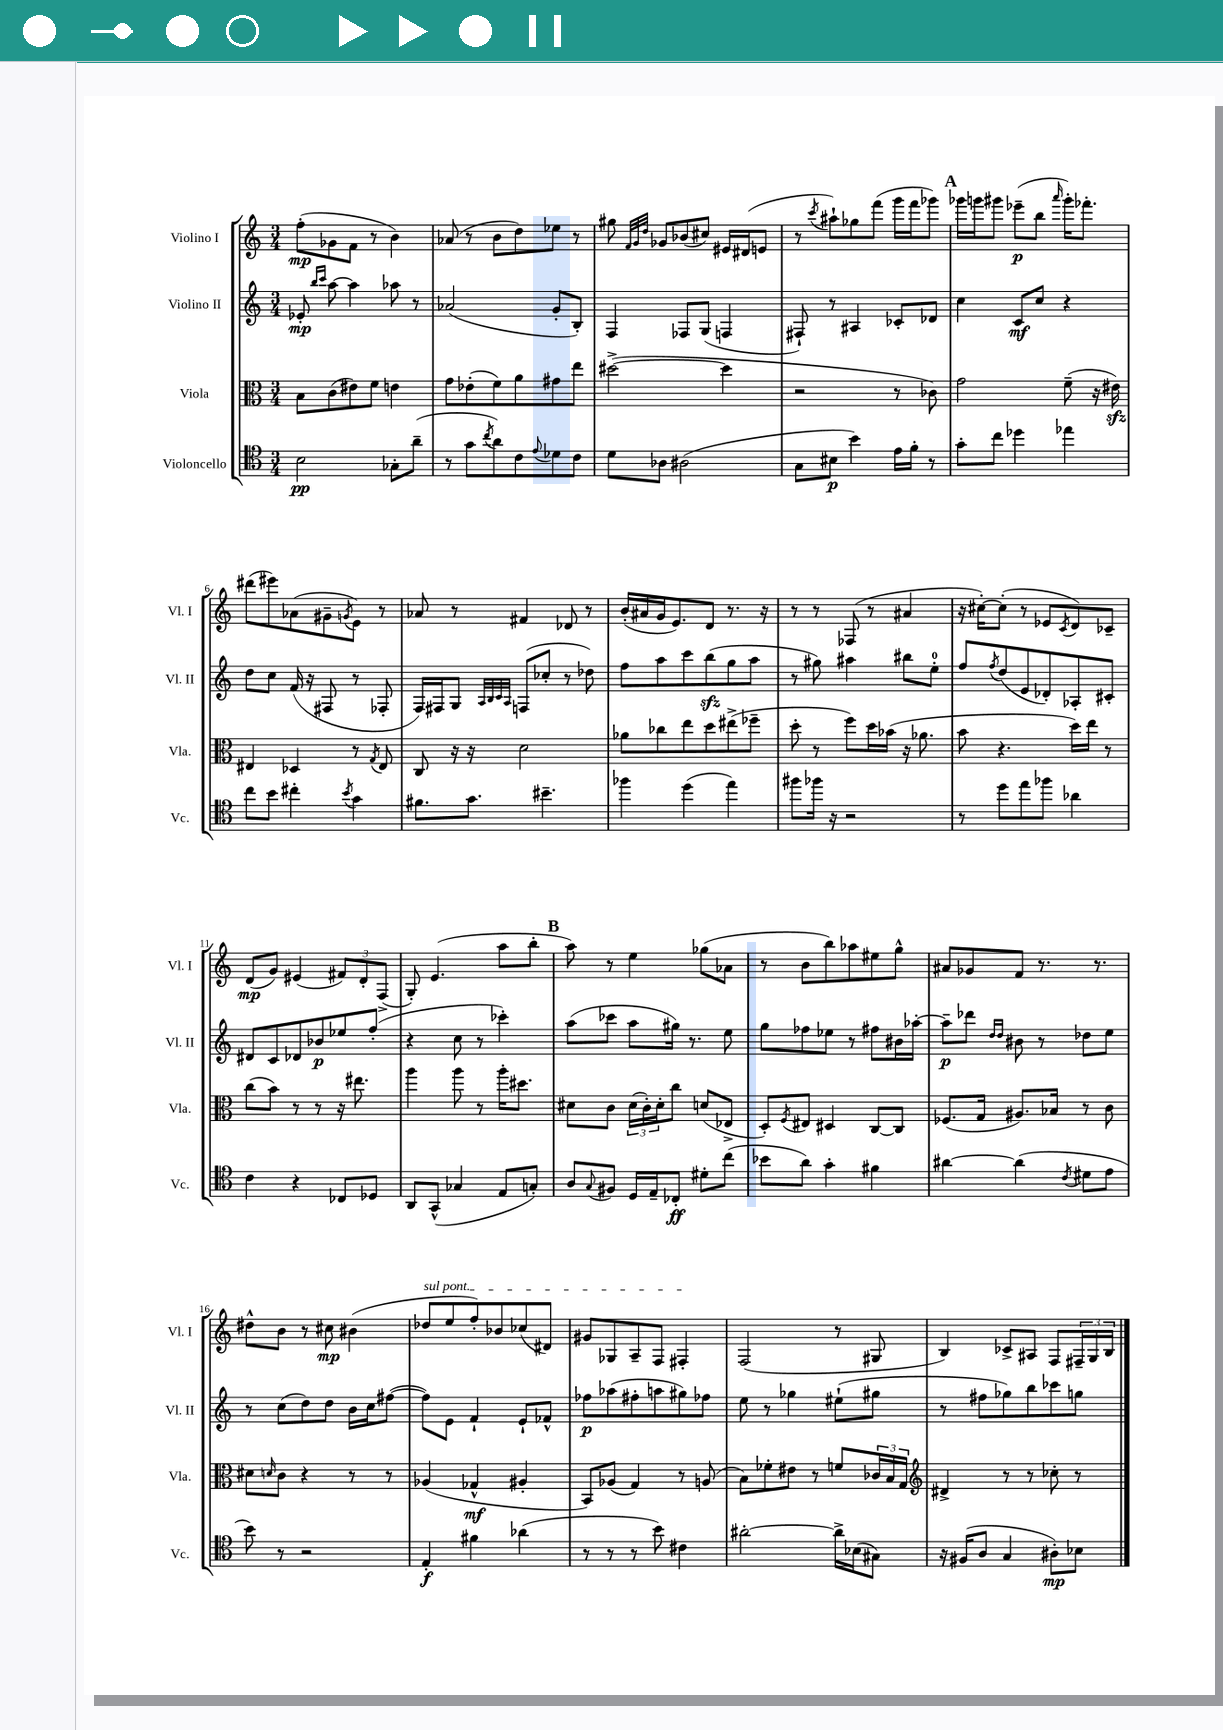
<<
\new StaffGroup <<
\new Staff = "s0" \with { instrumentName = "Violino I" shortInstrumentName = "Vl. I" } {
    \clef treble \key c \major \numericTimeSignature \time 3/4
    f''8-.\mp( ges'8 f'8 r8 b'4) |
    aes'8( r8 b'8 d''8) ees''8 r8 |
    gis''8 \grace { f'32 g'32 d''32 } ges'8 bes'8( cis''8) eis'16 dis'16( e'8 |
    r8 \acciaccatura { c'''8 } ais''8-!) ges''8 f'''8( g'''16 f'''16 ges'''8) |
    \mark \markup { \bold "A" } ges'''16 g'''16 gis'''8 ees'''8--\p( b''8 \grace { a'''16 } gis'''16-.) fes'''8.-. |
    dis'''8( eis'''8) aes'8( gis'8-- \acciaccatura { g'8 } e'8) r8 |
    aes'8 r8 fis'4 des'8 r8 |
    b'16-.( ais'16 g'16 e'8.) d'8 r8. r16 |
    r8 r8 fes8( r8 ais'4 |
    r16 cis''16~-.) cis''8-.( r8 ees'8 \acciaccatura { c'8 } d'8) ces'8-- |
    d'8\mp( g'8) eis'4( \tuplet 3/2 { fis'8) d'8-. f8->( } |
    g8-.) e'4.( a''8 b''8-. |
    \mark \markup { \bold "B" } a''8) r8 e''4 ges''8( aes'8 |
    r8 b'8 b''8) aes''8 eis''8 g''8-^ |
    ais'8 ges'8 f'8 r8. r8. |
    dis''8-^ b'8 r8 cis''8\mp bis'4( |
    \once \override TextSpanner.bound-details.left.text = \markup { \italic "sul pont." } des''8\startTextSpan e''8 f''8-.) bes'8 ces''8( dis'8) |
    gis'8 ges8 a8-- f8 fis4-.\stopTextSpan |
    f2( r8 gis8 |
    b4) ces'8-> ais8 f8 \tuplet 3/2 { fis16-- g16 b16 } \bar "|." |
}
\new Staff = "s1" \with { instrumentName = "Violino II" shortInstrumentName = "Vl. II" } {
    \clef treble \key c \major \numericTimeSignature \time 3/4
    ees'8-.\mp \grace { b''16 c'''16 } a''8~ a''4 aes''8 r8 |
    aes'2( g'8-. b8-.) |
    f4 fes8 g8( f4 |
    fis8-!) r8 ais4 ces'8-. des'8 |
    \mark \markup { \bold "A" } c''4 c'8\mf c''8 r4 |
    d''8 c''8 f'16( r16 fis8 r8 fes8-. |
    f16) fis16 g8 \grace { a32 b32 c'32 a32 } f8( ces''8-. r8 des''8) |
    f''8 a''8 c'''8 b''8\sfz( g''8 a''8 |
    r8 gis''8) ais''4 bis''8 e''8-0-. |
    f''8 \acciaccatura { f''8 } d''8( e'8 des'8-.) aes8-. cis'8-. |
    dis'8 c'8 des'8 bes'8\p ees''8 f''8-.( |
    r4 c''8 r8 ces'''4-.) |
    \mark \markup { \bold "B" } a''8( ces'''8 a''8 gis''16) r8. e''8 |
    g''8 fes''8 ees''8 r8 fis''8 bis'16 aes''16~-. |
    aes''8--\p des'''8 \grace { d''16 d''16 } bis'8 r8 des''8 e''8 |
    r8 c''8( d''8) d''8 b'16 c''16 fis''8~( |
    fis''8) e'8 f'4-! e'8-! fes'8-^ |
    fes''8\p aes''8( fis''8-. a''8 gis''8) fes''8 |
    e''8 r8 ges''4 eis''8-!( gis''8 |
    r8 fis''8 ges''8) b''8 ces'''8 g''8 \bar "|." |
}
\new Staff = "s2" \with { instrumentName = "Viola" shortInstrumentName = "Vla." } {
    \clef alto \key c \major \numericTimeSignature \time 3/4
    b8 c'8( eis'8) f'8 e'4 |
    g'8 ees'8-.( f'8) a'8 gis'8 e''8 |
    dis''2~->( dis''4 |
    r2 r8 ces'8) |
    \mark \markup { \bold "A" } g'2 f'8--( r16 eis'16\sfz) |
    eis4 des4 r8 \acciaccatura { g8 } eis8 |
    c8 r16 r16 d'2 |
    aes'8 ces''8 e''8 d''8 eis''8->( fes''8-- |
    d''8-. r8 f''8) d''16 bes'16( r16 aes'8. |
    b'8 r4. d''16) e''16 r8 |
    c''8( b'8) r8 r8 r16 eis''8. |
    a''4 a''8 r8 a''16-. dis''8. |
    \mark \markup { \bold "B" } dis'8 c'8 \tuplet 3/2 { dis'16( c'16-.) dis'16-. } c''8 d'8( ees8-> |
    d8-.) \acciaccatura { f8 } eis8 dis4 c8~ c8 |
    fes8.( g16 ais8.) bes16 r8 c'8 |
    dis'8 \grace { d'16 } c'8 r4 r8 r8 |
    aes4( ges4-^\mf ais4-. |
    b,8) aes8( g4) r8 a8( |
    b8) fes'8-. eis'8 r8 f'8 \tuplet 3/2 { ces'16 b16 g16 } |
    \clef treble dis'4-> r8 r8 ces''8-. r8 \bar "|." |
}
\new Staff = "s3" \with { instrumentName = "Violoncello" shortInstrumentName = "Vc." } {
    \clef tenor \key c \major \numericTimeSignature \time 3/4
    b2\pp ges8-. a'8--( |
    r8 g'8 \acciaccatura { c''8 } a'8) c'8 \appoggiatura { e'8 } des'8 c'8 |
    d'8 aes8 ais2( |
    g8 bis8\p b'4) e'16 f'16-. r8 |
    \mark \markup { \bold "A" } g'8-. c''8 des''4 ees''4 |
    c''8 b'8 cis''4-. \acciaccatura { b'8 } g'4 |
    fis'8. g'8. bis'4.-- |
    fes''4 d''4( e''4) |
    fis''8 fes''16 r16 r2 |
    r8 d''8 e''8 fes''8 aes'4 |
    c'4 r4 ces8 des8 |
    a,8 g,8-^( ges4 e8 g8-.) |
    \mark \markup { \bold "B" } a8 \appoggiatura { g8 } fis8 d16 e16-- ces8-.\ff dis'8-. c''8( |
    bes'8 a'8) g'4-. fis'4 |
    ais'4~ ais'4( \acciaccatura { c'8 } dis'8 e'8 |
    b'8) r8 r2 |
    e4-.\f fis'4 aes'4( |
    r8 r8 r8 b'8) cis'4 |
    ais'2~-. ais'16-> bes16( gis8) |
    r16 fis16( a8 g4 ais8-.\mp) bes8 \bar "|." |
}
>>
>>
